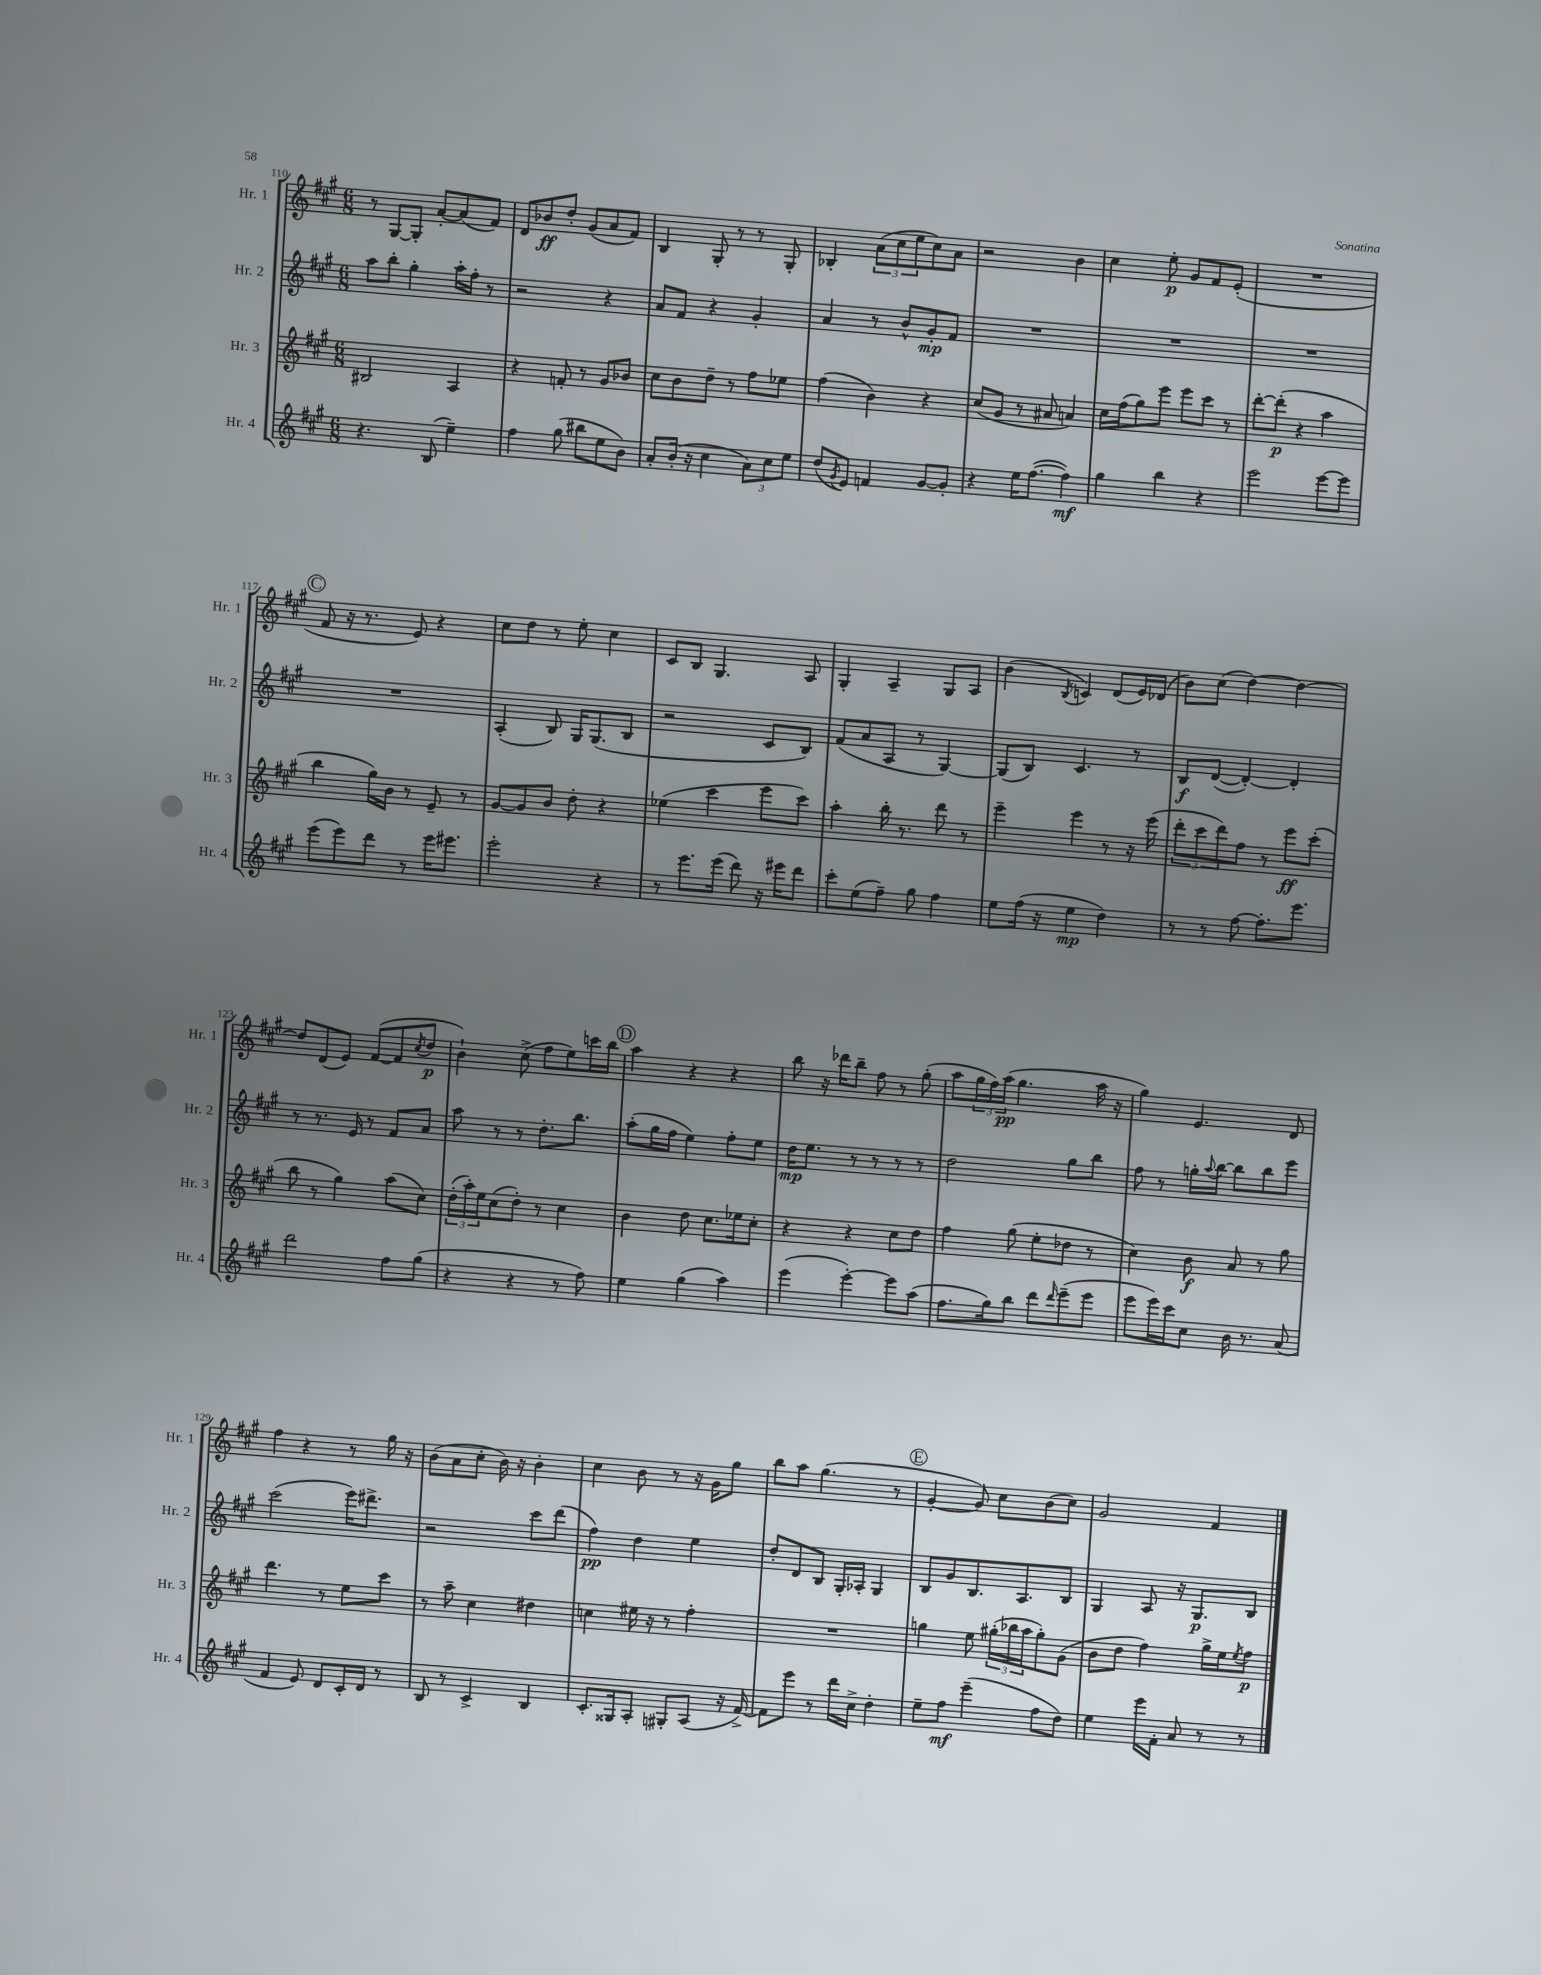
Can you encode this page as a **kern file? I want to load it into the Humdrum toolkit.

**kern	**dynam	**kern	**dynam	**kern	**dynam	**kern	**dynam
*part4	*part4	*part3	*part3	*part2	*part2	*part1	*part1
*staff4	*staff4	*staff3	*staff3	*staff2	*staff2	*staff1	*staff1
*I"Hr. 4	*	*I"Hr. 3	*	*I"Hr. 2	*	*I"Hr. 1	*
*I'Hr. 4	*	*I'Hr. 3	*	*I'Hr. 2	*	*I'Hr. 1	*
*clefG2	*	*clefG2	*	*clefG2	*	*clefG2	*
*k[f#c#g#]	*	*k[f#c#g#]	*	*k[f#c#g#]	*	*k[f#c#g#]	*
*M6/8	*	*M6/8	*	*M6/8	*	*M6/8	*
=110	=110	=110	=110	=110	=110	=110	=110
4.r	.	2B#X/	.	8aa\L	.	8r	.
.	.	.	.	8bb'\J	.	[8G#/L	.
.	.	.	.	4gg#'\	.	8G#'/J]	.
(8B/	.	.	.	.	.	[8a'/L	.
4ee~\)	.	4A/	.	16aa'\LL	.	(8a/]	.
.	.	.	.	16ff#'\JJ	.	.	.
.	.	.	.	8r	.	8f#/J)	.
=111	=111	=111	=111	=111	=111	=111	=111
4ff#\	.	4r	.	2r	.	8d/L	.
.	.	.	.	.	.	8b-X/	ff
(8gg#\	.	8fn'/	.	.	.	8dd'/J	.
8bb#X\L	.	8r	.	.	.	(8g#/L	.
8ee\	.	8g#/L	.	4r	.	8a/	.
8b\J)	.	8b-X/J	.	.	.	8f#/J)	.
=112	=112	=112	=112	=112	=112	=112	=112
8a'/L	.	8cc#\L	.	8a/L	.	4B/	.
(16b'/Jk	.	8b\	.	8f#/J	.	.	.
16r	.	.	.	.	.	.	.
4cc#\	.	8dd~\J	.	4r	.	8G#'/	.
.	.	8r	.	.	.	8r	.
12a\L)	.	8ff#\L	.	4g#'/	.	8r	.
12cc#\	.	.	.	.	.	.	.
.	.	8ee-X\J	.	.	.	8G#'/	.
12ee\J	.	.	.	.	.	.	.
=113	=113	=113	=113	=113	=113	=113	=113
(8dd/L	.	(4ff#\	.	4a/	.	4B-X'/	.
8qg#/	.	.	.	.	.	.	.
8e/J)	.	.	.	.	.	.	.
4fn/	.	4b\)	.	8r	.	(12a\L	.
.	.	.	.	.	.	12cc#\	.
.	.	.	.	8b^^/L	.	.	.
.	.	.	.	.	.	12ee\	.
[8g#/L	.	4r	.	8g#'/	mp	8cc#\)	.
8g#'/J]	.	.	.	8f#/J	.	8a\J	.
=114	=114	=114	=114	=114	=114	=114	=114
4r	.	(8cc#/L	.	2.r	.	2r	.
.	.	8g#/J	.	.	.	.	.
16ee\KL	.	8r	.	.	.	.	.
([8.ff#\J	.	.	.	.	.	.	.
.	.	8a#X/	.	.	.	.	.
4ff#\])	mf	4an/)	.	.	.	4b\	.
=115	=115	=115	=115	=115	=115	=115	=115
4gg#\	.	16cc#\LL	.	2.r	.	4cc#\	.
.	.	(16ff#\J	.	.	.	.	.
.	.	8gg#\)	.	.	.	.	.
4bb\	.	8eee\J	.	.	.	8ee'\	p
.	.	8eee\L	.	.	.	8g#/L	.
4r	.	8ccc#\J	.	.	.	8f#/	.
.	.	8r	.	.	.	(8e'/J	.
=116	=116	=116	=116	=116	=116	=116	=116
2eee\	.	[8ddd'\L	.	2.r	.	2.r	.
.	.	(8ddd'\J]	p	.	.	.	.
.	.	4r	.	.	.	.	.
[8eee\L	.	4aa\	.	.	.	.	.
8eee\J]	.	.	.	.	.	.	.
!!LO:LB:g=z
!!LO:REH:place=s1:t=C
=117	=117	=117	=117	=117	=117	=117	=117
(8eee\L	.	4bb\	.	2.r	.	8f#/	.
8eee\)	.	.	.	.	.	16r	.
.	.	.	.	.	.	8.r	.
8ddd\J	.	16gg#\LL)	.	.	.	.	.
.	.	16b\JJ	.	.	.	.	.
8r	.	8r	.	.	.	8e/)	.
16eee\KL	.	8e~/	.	.	.	4r	.
8.eee#X\J	.	.	.	.	.	.	.
.	.	8r	.	.	.	.	.
=118	=118	=118	=118	=118	=118	=118	=118
2eee'\	.	[8g#/L	.	(4A'/	.	8cc#\L	.
.	.	8g#/]	.	.	.	8dd\J	.
.	.	8b/J	.	8B/)	.	8r	.
.	.	8dd'\	.	16G#/KL	.	8ee'\	.
.	.	.	.	(8.G#/	.	.	.
4r	.	4r	.	.	.	4cc#\	.
.	.	.	.	8B/J	.	.	.
=119	=119	=119	=119	=119	=119	=119	=119
8r	.	(4ee-X\	.	2r	.	8c#/L	.
8.eee\L	.	.	.	.	.	8B/J	.
.	.	4ccc#\	.	.	.	4.G#/	.
(16eee\Jk	.	.	.	.	.	.	.
8ddd\)	.	.	.	.	.	.	.
16r	.	8eee\L	.	8c#/L	.	.	.
16eee#X\KL	.	.	.	.	.	.	.
8ddd\J	.	8ccc#\J)	.	8B/J)	.	8A/	.
=120	=120	=120	=120	=120	=120	=120	=120
8ccc#'\L	.	4aa'\	.	(8f#/L	.	4G#'/	.
(8ee\	.	.	.	8a/	.	.	.
8ff#~\J)	.	16bb'\	.	8A/J	.	4A~/	.
.	.	8.r	.	.	.	.	.
8gg#\	.	.	.	8r	.	.	.
4ff#\	.	8ddd\	.	[4G#/)	.	8G#/L	.
.	.	8r	.	.	.	8A/J	.
=121	=121	=121	=121	=121	=121	=121	=121
8ee\L	.	4eee~\	.	(8G#/L]	.	(4b\	.
(16ff#\Jk	.	.	.	8B/J)	.	.	.
16r	.	.	.	.	.	.	.
.	.	.	.	.	.	8qB/	.
4ee\	mp	4eee\	.	4.c#/	.	4cn/)	.
4dd\)	.	8r	.	.	.	(8d/L	.
.	.	16r	.	8r	.	16e/L)	.
.	.	(16eee\	.	.	.	(16d-X/JJ	.
=122	=122	=122	=122	=122	=122	=122	=122
8r	.	12ddd'\L	.	8B/L	f	8b\L)	.
.	.	12ccc#\	.	.	.	.	.
8r	.	.	.	([8d/J	.	(8cc#\J	.
.	.	12ddd\)	.	.	.	.	.
[8ff#\	.	8ff#\J	.	4d'/_)	.	[4dd\)	.
8.ff#'\L]	.	8r	.	.	.	.	.
.	.	8eee\L	ff	4d'/]	.	4dd\_	.
8.eee\J	.	.	.	.	.	.	.
.	.	(8ccc#'\J	.	.	.	.	.
!!LO:LB:g=z
=123	=123	=123	=123	=123	=123	=123	=123
2ddd\	.	8bb\	.	8r	.	8dd/L]	.
.	.	8r	.	8.r	.	(8d/	.
.	.	4gg#\)	.	.	.	8e/J)	.
.	.	.	.	16e/	.	.	.
.	.	.	.	8r	.	([8f#/L	.
8ff#\L	.	(8aa\L	.	8f#/L	.	8f#/]	.
.	.	.	.	.	.	8qcc#/	.
(8gg#\J	.	8cc#\J)	.	8a/J	.	8dd/J	p
=124	=124	=124	=124	=124	=124	=124	=124
4r	.	(24dd'\LL	.	8aa\	.	4b`\)	.
.	.	24aa'\)	.	.	.	.	.
.	.	24ee\J	.	.	.	.	.
.	.	(8cc#\	.	8r	.	.	.
4r	.	8dd'\J)	.	8r	.	(8cc#^\	.
.	.	8r	.	8.dd'\L	.	8ff#\L	.
8r	.	4cc#\	.	.	.	8ee\)	.
.	.	.	.	8.bb\J	.	.	.
8ff#\)	.	.	.	.	.	16cccn\L	.
.	.	.	.	.	.	16bb\JJ	.
!!LO:REH:place=s1:t=D
=125	=125	=125	=125	=125	=125	=125	=125
4ee\	.	4b\	.	(8aa'\L	.	4aa\	.
.	.	.	.	16gg#\L	.	.	.
.	.	.	.	16ff#\JJ	.	.	.
(4gg#\	.	8dd\	.	4ee\)	.	4r	.
.	.	8.cc#\L	.	.	.	.	.
4aa\)	.	.	.	8ff#'\L	.	4r	.
.	.	16ee-X\k	.	.	.	.	.
.	.	8cc#'\J	.	8ee\J	.	.	.
=126	=126	=126	=126	=126	=126	=126	=126
(4eee\	.	4r	.	16dd\KL	mp	8bb\	.
.	.	.	.	8.ee\J	.	.	.
.	.	.	.	.	.	16r	.
.	.	.	.	.	.	16ddd-X\KL	.
[4eee'\)	.	4r	.	8r	.	8bb~\J	.
.	.	.	.	8r	.	8ff#\	.
8eee\L]	.	8cc#\L	.	8r	.	8r	.
(8aa\J	.	8dd\J	.	8r	.	(8gg#'\	.
=127	=127	=127	=127	=127	=127	=127	=127
8.ff#\L	.	4ff#\	.	2dd\	.	8aa\L	.
.	.	.	.	.	.	24gg#\L	.
.	.	.	.	.	.	24ff#\)	.
16gg#\k)	.	.	.	.	.	.	.
.	.	.	.	.	.	(24aa\JJ	pp
8bb\J	.	(8gg#\	.	.	.	4.gg#\	.
8ddd\L	.	8ee'\L	.	.	.	.	.
16qqddd/	.	.	.	.	.	.	.
(8eee~\	.	8dd-X\J	.	8gg#\L	.	.	.
8eee\J	.	8r	.	8bb\J	.	16aa\	.
.	.	.	.	.	.	16r	.
=128	=128	=128	=128	=128	=128	=128	=128
8eee\L	.	4cc#\)	.	8ff#\	.	4gg#\)	.
16eee\L)	.	.	.	8r	.	.	.
16ccc#\J	.	.	.	.	.	.	.
8cc#\J	.	8b\	f	16ggn'\LL	.	4.e/	.
.	.	.	.	8qqaa/	.	.	.
.	.	.	.	[16bb\JJ	.	.	.
16b\	.	8a/	.	8bb\L]	.	.	.
8.r	.	.	.	.	.	.	.
.	.	8r	.	8bb\	.	.	.
(8a/	.	8gg#\	.	8eee\J	.	8d/	.
!!LO:LB:g=z
=129	=129	=129	=129	=129	=129	=129	=129
4f#/	.	4.ddd\	.	(2ccc#\	.	4ff#\	.
8e/)	.	.	.	.	.	4r	.
8d/L	.	8r	.	.	.	.	.
16c#'/L	.	8ee\L	.	16eee\KL)	.	8r	.
16d/JJ	.	.	.	8.ddd#X^\J	.	.	.
8r	.	8ccc#\J	.	.	.	16gg#\	.
.	.	.	.	.	.	16r	.
=130	=130	=130	=130	=130	=130	=130	=130
8B/	.	8r	.	2r	.	(8b\L	.
8r	.	8aa~\	.	.	.	8a\	.
4c#^/	.	4cc#\	.	.	.	8cc#'\J	.
.	.	.	.	.	.	16b\)	.
.	.	.	.	.	.	16r	.
4B/	.	4dd#X\	.	8ccc#\L	.	4b'\	.
.	.	.	.	(8ddd\J	.	.	.
=131	=131	=131	=131	=131	=131	=131	=131
8.c#'/L	.	4ccn\	.	4ff#\)	pp	4cc#\	.
16G##X/k	.	.	.	.	.	.	.
8A'/J	.	16ee#X\	.	4dd\	.	8b\	.
.	.	16r	.	.	.	.	.
8G#X'/L	.	8r	.	.	.	8r	.
(8A/J	.	4ff#'\	.	4ee\	.	16r	.
.	.	.	.	.	.	16g#\KL	.
16r	.	.	.	.	.	8gg#\J	.
[16f#^/)	.	.	.	.	.	.	.
=132	=132	=132	=132	=132	=132	=132	=132
8f#\L]	.	2.r	.	8dd'/L	.	8bb\L	.
8eee\J	.	.	.	8d/	.	8aa\J	.
8r	.	.	.	8B/J	.	(4.gg#\	.
16ddd\LL	.	.	.	16G#'/LL	.	.	.
16cc#^\JJ	.	.	.	16A-X'/JJ	.	.	.
4dd'\	.	.	.	4G#/	.	.	.
.	.	.	.	.	.	8r	.
!!LO:REH:place=s1:t=E
=133	=133	=133	=133	=133	=133	=133	=133
8ee~\L	.	4ggn\	.	8B/L	.	[4g#'/	.
8ff#\J	mf	.	.	8g#/	.	.	.
(4eee~\	.	8ee\	.	8.B/	.	8g#/])	.
.	.	(24gg#X'\LL	.	.	.	8cc#\L	.
.	.	24bb-X\	.	.	.	.	.
.	.	.	.	8.A/	.	.	.
.	.	24aa\J	.	.	.	.	.
8ff#\L	.	8gg#'\)	.	.	.	(8b\	.
8dd\J)	.	(8g#\J	.	8B/J	.	8cc#\J)	.
=134	=134	=134	=134	=134	=134	=134	=134
4ee\	.	8b\L	.	4G#/	.	2g#/	.
.	.	8dd\J	.	.	.	.	.
16eee\LL	.	4ff#\)	.	8A/	.	.	.
16f#'\JJ	.	.	.	.	.	.	.
8a/	.	.	.	16r	.	.	.
.	.	.	.	8.G#/L	p	.	.
8r	.	16gg#^\LL	.	.	.	4f#/	.
.	.	16ee\J	.	.	.	.	.
.	.	8qee/	.	.	.	.	.
8r	.	8ff#\J	p	8B/J	.	.	.
==	==	==	==	==	==	==	==
*-	*-	*-	*-	*-	*-	*-	*-
